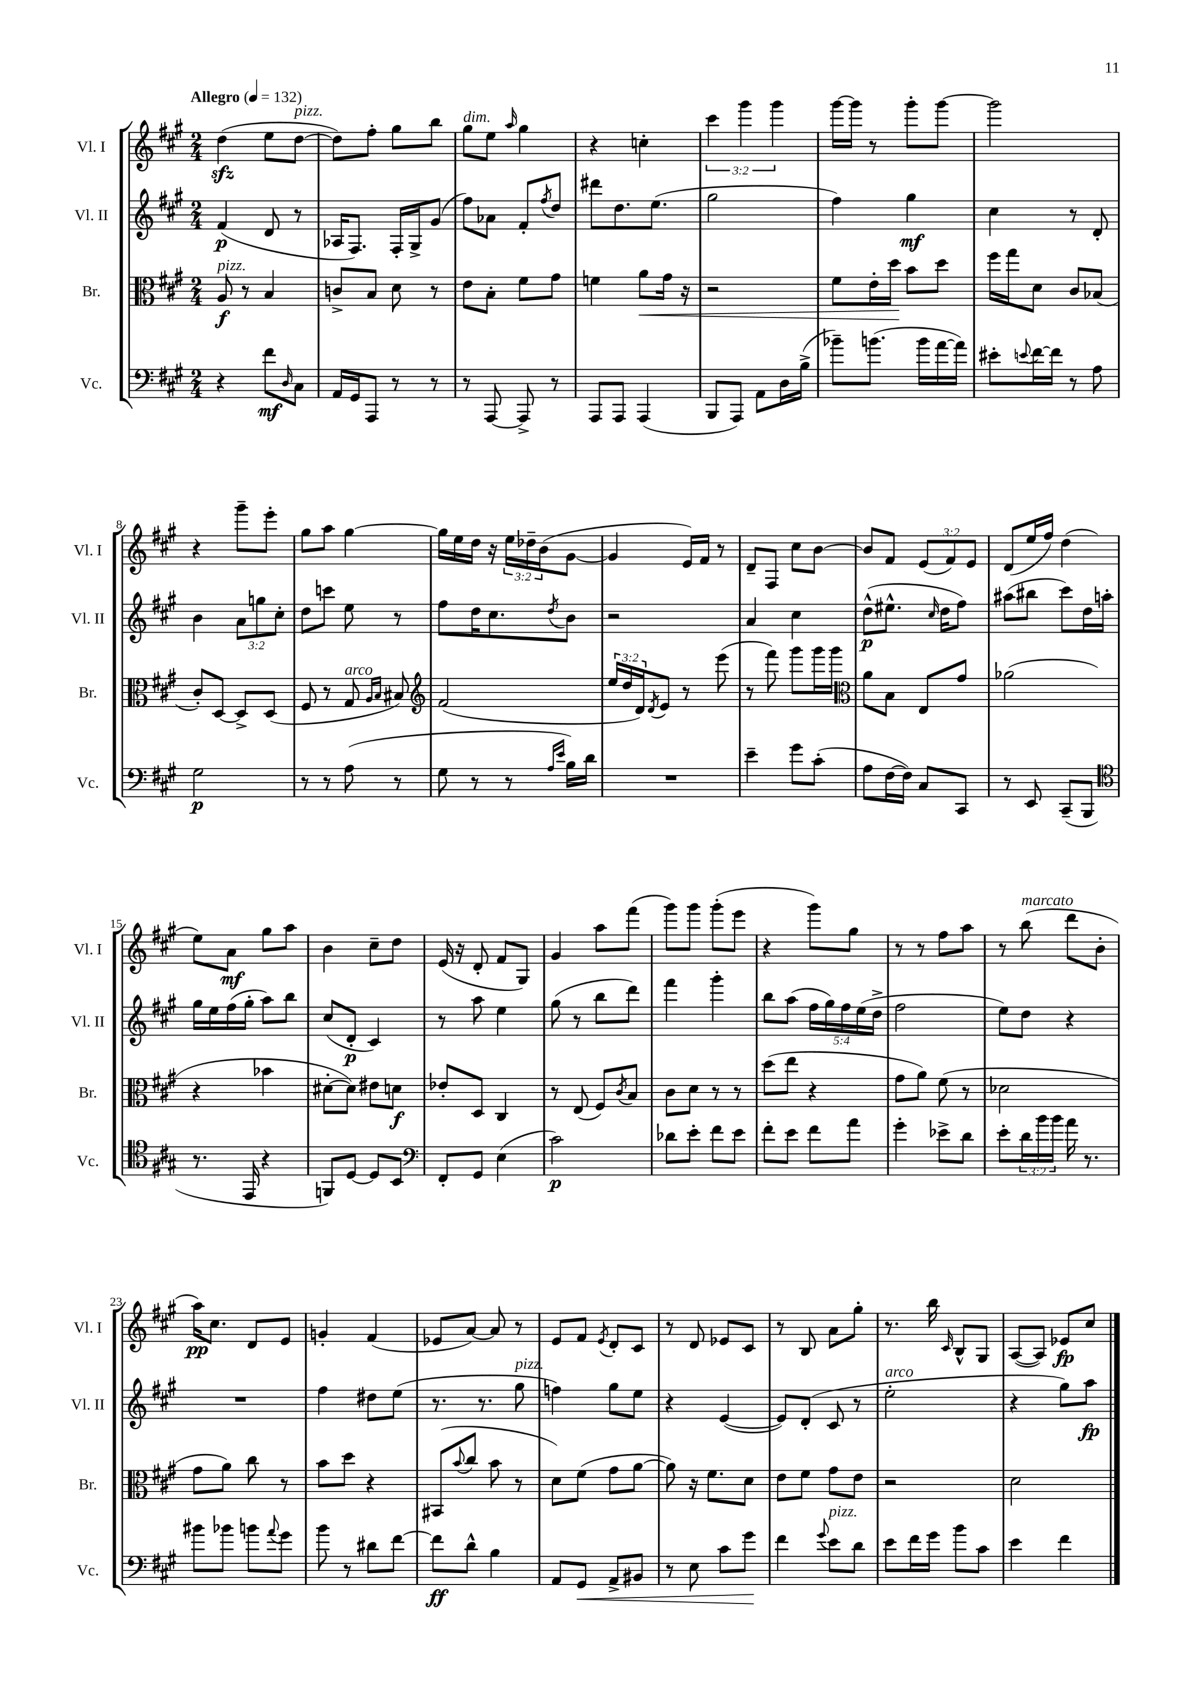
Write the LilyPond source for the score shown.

<<
\new StaffGroup <<
\new Staff = "s0" \with { instrumentName = "Vl. I" shortInstrumentName = "Vl. I" } {
    \clef treble \key a \major \numericTimeSignature \time 2/4 \override Staff.TupletNumber.text = #tuplet-number::calc-fraction-text \tempo "Allegro" 4 = 132
    d''4\sfz( e''8 d''8~^\markup { \italic "pizz." } |
    d''8) fis''8-. gis''8 b''8 |
    gis''8^\markup { \italic "dim." } e''8 \grace { a''16 } gis''4 |
    r4 c''4-. |
    \tuplet 3/2 { cis'''4 gis'''4 gis'''4 } |
    gis'''16~ gis'''16 r8 gis'''8-. gis'''8~ |
    gis'''2 |
    r4 gis'''8-- e'''8-. |
    gis''8 a''8 gis''4~ |
    gis''16 e''16 d''16 r16 \tuplet 3/2 { e''16 des''16-- b'16( } gis'8~ |
    gis'4 e'16) fis'16 r8 |
    d'8-- fis8 cis''8 b'8~ |
    b'8 fis'8 \tuplet 3/2 { e'8( fis'8) e'8 } |
    d'8( e''16 fis''16) d''4( |
    e''8) a'8\mf gis''8 a''8 |
    b'4 cis''8-- d''8 |
    e'16( r16 d'8-. fis'8 gis8) |
    gis'4 a''8 fis'''8( |
    gis'''8) gis'''8 gis'''8-.( e'''8 |
    r4 gis'''8) gis''8 |
    r8 r8 fis''8 a''8 |
    r8 b''8^\markup { \italic "marcato" }( d'''8 b'8-. |
    a''16\pp) cis''8. d'8 e'8 |
    g'4-. fis'4( |
    ees'8 a'8~) a'8 r8 |
    e'8 fis'8 \acciaccatura { e'8 } d'8-. cis'8 |
    r8 d'8 ees'8 cis'8 |
    r8 b8 a'8 gis''8-. |
    r8. b''16 \grace { cis'16 } b8-^ gis8 |
    a8~( a8) ees'8\fp cis''8 \bar "|." |
}
\new Staff = "s1" \with { instrumentName = "Vl. II" shortInstrumentName = "Vl. II" } {
    \clef treble \key a \major \numericTimeSignature \time 2/4 \override Staff.TupletNumber.text = #tuplet-number::calc-fraction-text
    fis'4\p( d'8 r8 |
    aes16 fis8.) fis16-. gis16-> gis'8( |
    fis''8) aes'8 fis'8-. \acciaccatura { fis''8 } d''8 |
    dis'''8 d''8. e''8.( |
    gis''2 |
    fis''4) gis''4\mf |
    cis''4 r8 d'8-. |
    b'4 \tuplet 3/2 { a'8 g''8 cis''8-. } |
    d''8 c'''8 e''8 r8 |
    fis''8 d''16 cis''8. \acciaccatura { d''8 } b'8 |
    r2 |
    a'4 cis''4 |
    d''8-^\p( eis''8.-^ \grace { cis''16 } d''16 fis''8) |
    ais''8( bis''8 cis'''8) d''16 a''16-. |
    gis''16 e''16 fis''16( gis''16-. a''8) b''8 |
    cis''8( d'8-.\p cis'4) |
    r8 a''8 e''4 |
    gis''8( r8 b''8 d'''8) |
    fis'''4 gis'''4-. |
    b''8 a''8( \tuplet 5/4 { fis''16 gis''16) fis''16 e''16( d''16-> } |
    fis''2 |
    e''8) d''8 r4 |
    R2 |
    fis''4 dis''8 e''8( |
    r8. r8. gis''8^\markup { \italic "pizz." } |
    f''4) gis''8 e''8 |
    r4 e'4~( |
    e'8) d'8-.( cis'8 r8 |
    e''2-.^\markup { \italic "arco" } |
    r4 gis''8) a''8\fp \bar "|." |
}
\new Staff = "s2" \with { instrumentName = "Br." shortInstrumentName = "Br." } {
    \clef alto \key a \major \numericTimeSignature \time 2/4 \override Staff.TupletNumber.text = #tuplet-number::calc-fraction-text
    a8\f^\markup { \italic "pizz." } r8 b4 |
    c'8-> b8 d'8 r8 |
    e'8 b8-. fis'8 gis'8 |
    f'4 a'8\< gis'16 r16 |
    r2 |
    fis'8 e'16-. d''16\! b'8 d''8 |
    fis''16 gis''16 d'8 cis'8 bes8( |
    cis'8-.) d8~ d8-> d8( |
    fis8 r8 gis8^\markup { \italic "arco" } \grace { a16 b16 } bis8) |
    \clef treble fis'2( |
    \tuplet 3/2 { e''16 d''16 d'16) } \acciaccatura { d'8 } e'8 r8 e'''8( |
    r8 fis'''8) gis'''8 gis'''16 gis'''16 |
    \clef alto a'8 b8 e8 gis'8 |
    aes'2( |
    r4 bes'4 |
    dis'8~-. dis'8) eis'8 d'8\f |
    ees'8-. d8 cis4 |
    r8 e8( fis8) \acciaccatura { cis'8 } b8 |
    cis'8 d'8 r8 r8 |
    d''8( e''8 r4 |
    gis'8 a'8) fis'8( r8 |
    des'2 |
    gis'8 a'8) cis''8 r8 |
    b'8 d''8 r4 |
    bis,8( \appoggiatura { b'8 } cis''8 b'8 r8 |
    d'8) fis'8( gis'8 a'8~ |
    a'8) r16 fis'8. d'8 |
    e'8 fis'8 gis'8 e'8 |
    r2 |
    d'2 \bar "|." |
}
\new Staff = "s3" \with { instrumentName = "Vc." shortInstrumentName = "Vc." } {
    \clef bass \key a \major \numericTimeSignature \time 2/4 \override Staff.TupletNumber.text = #tuplet-number::calc-fraction-text
    r4 fis'8\mf \grace { d16 } cis8 |
    a,16 gis,16 a,,8 r8 r8 |
    r8 a,,8~ a,,8-> r8 |
    a,,8 a,,8 a,,4( |
    b,,8 a,,8) a,8 d16 b16->( |
    bes'8--) b'8.( b'16 a'16~ a'16) |
    eis'8-. \appoggiatura { e'8 } fis'16~ fis'16 r8 a8 |
    gis2\p |
    r8 r8 a8( r8 |
    gis8 r8 r8 \grace { a16 e'16 } b16) d'16 |
    R2 |
    e'4-- gis'8 cis'8-.( |
    a8 fis16~ fis16) cis8 cis,8 |
    r8 e,8 cis,8--( b,,8 |
    \clef tenor r8. e,16 r4 |
    f,8) d8~ d8 b,8 |
    \clef bass fis,8-. gis,8 e4( |
    cis'2\p) |
    des'8 e'8-. fis'8 e'8 |
    fis'8-. e'8 fis'8 a'8 |
    gis'4-. ees'8-> d'8 |
    e'8-. \tuplet 3/2 { d'16 b'16 b'16 } a'16 r8. |
    bis'8 bes'8 b'8 \appoggiatura { a'8 } gis'8 |
    b'8 r8 dis'8 fis'8~ |
    fis'8\ff d'8-^ b4 |
    a,8 gis,8\< a,8-> bis,8 |
    r8 e8 cis'8 gis'8\! |
    fis'4 \appoggiatura { gis'8 } e'8^\markup { \italic "pizz." } d'8 |
    e'8 fis'16 gis'16 b'8 cis'8 |
    e'4 fis'4 \bar "|." |
}
>>
>>
